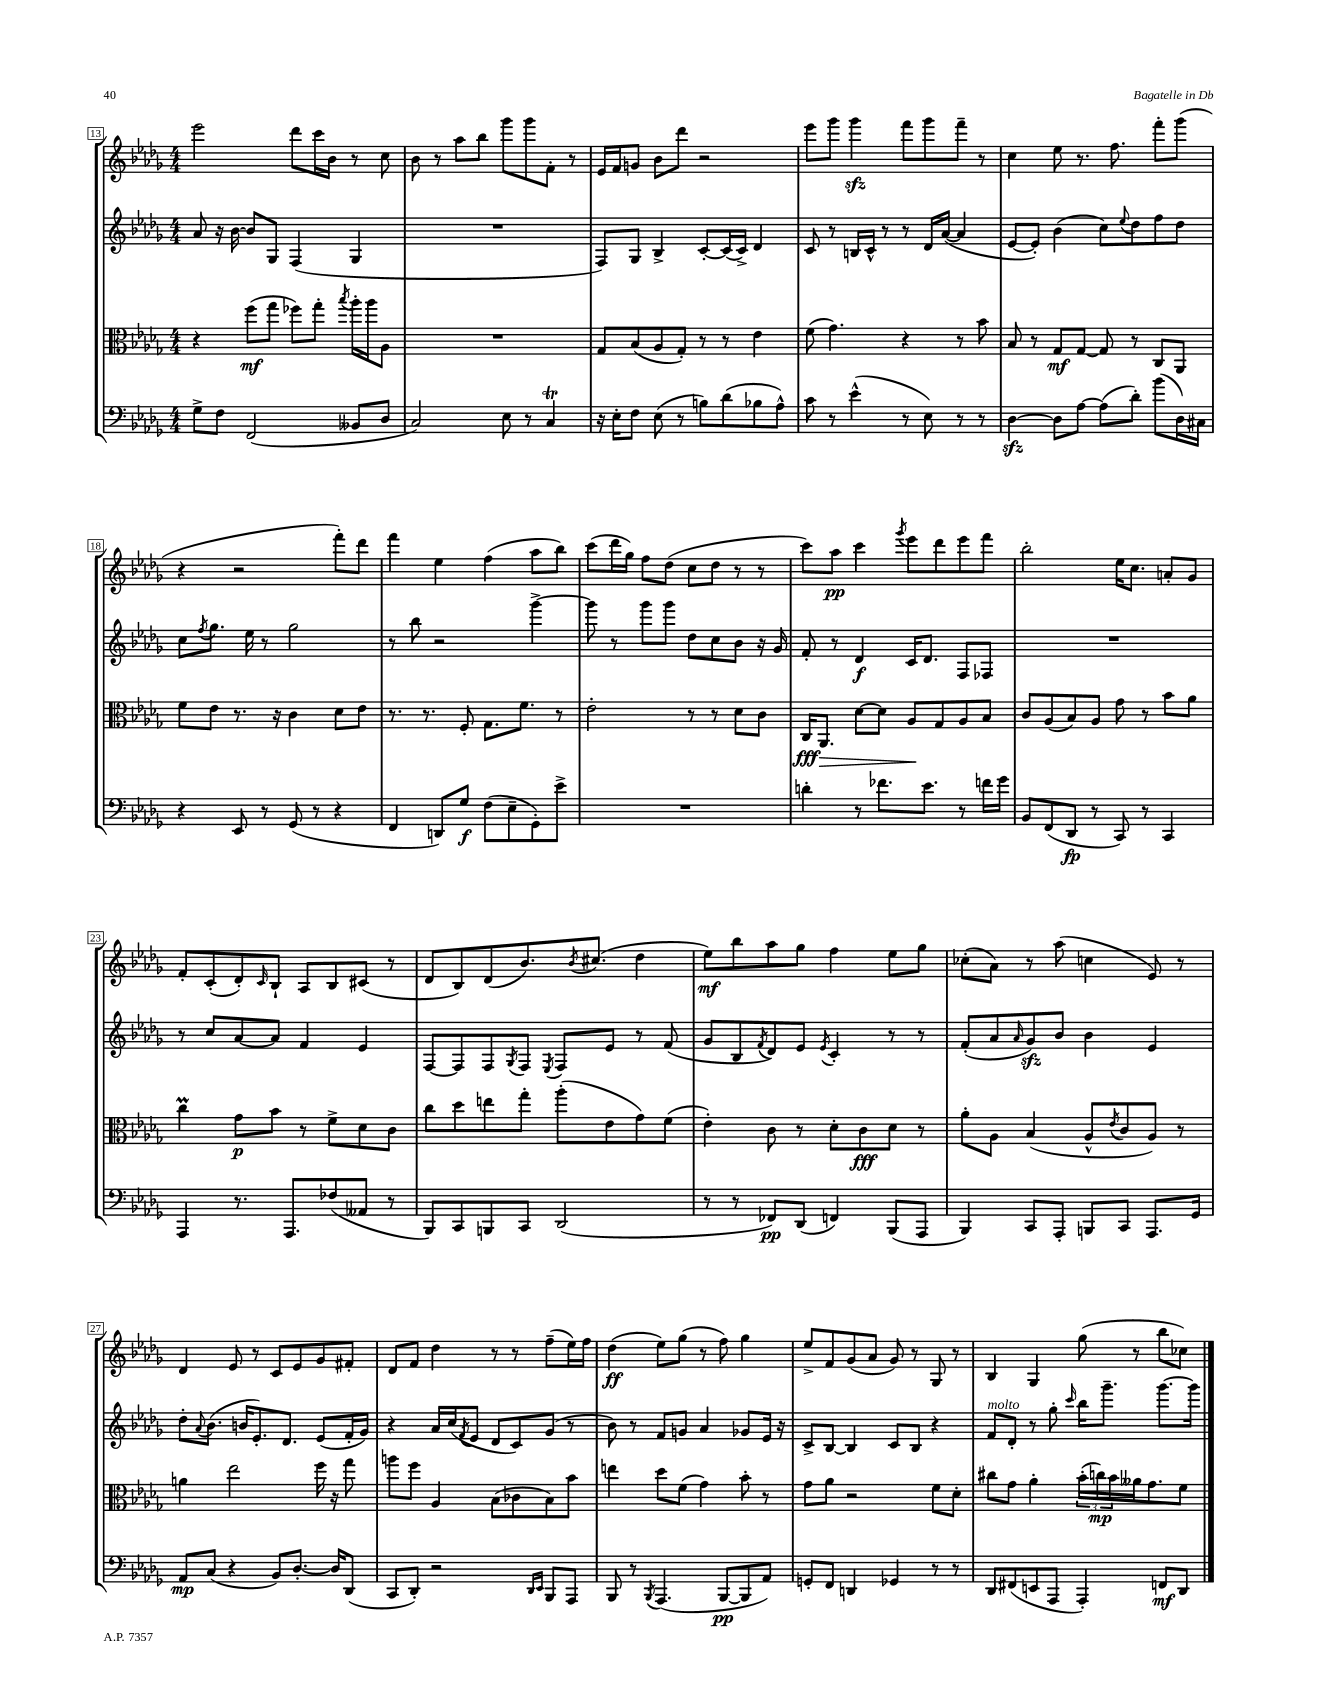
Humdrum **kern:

**kern	**kern	**kern	**kern
*staff4	*staff3	*staff2	*staff1
*clefF4	*clefC3	*clefG2	*clefG2
*k[b-e-a-d-g-]	*k[b-e-a-d-g-]	*k[b-e-a-d-g-]	*k[b-e-a-d-g-]
*M4/4	*M4/4	*M4/4	*M4/4
8G-^\L	4r	8a-/	2eee-\
8F\J	.	16r	.
.	.	[16b-\	.
(2FF/	(8ff\L	8b-/]L	.
.	8gg-\J	8G-/J	.
.	8ff-\L)	(4F/	8ddd-\L
.	8gg-'\J	.	16ccc\L
.	.	.	16b-\JJ
.	8qbb-/	.	.
8BB--/L	16aa-'\LL	4G-/	8r
.	16aa-\J	.	.
8D-/J	8A-\J	.	8cc\
=	=	=	=
2C/)	1r	1r	8b-\
.	.	.	8r
.	.	.	8aa-\L
.	.	.	8bb-\J
8E-\	.	.	8ggg-\L
8r	.	.	8ggg-\
4C/	.	.	8f'\J
.	.	.	8r
=	=	=	=
16r	8G-/L	8F/L)	16e-/LL
16E-'\LK	.	.	16f/J
8F\J	(8B-/	8G-/J	8g/J
(8E-\	8A-/	4B-^/	8b-\L
8r	8G-'/J)	.	8ddd-\J
8B\L)	8r	[8c'/L	2r
(8d-\	8r	(16c/]L	.
.	.	16c^/JJ)	.
8B-\	4e-\	4d-/	.
8A-^^\J)	.	.	.
=	=	=	=
8c\	(8f\	8c/	8eee-\L
8r	4.g-\)	8r	8ggg-\J
(4e-^^\	.	16B/LL	4ggg-\
.	.	16c^^/JJ	.
.	.	8r	.
8r	4r	8r	8fff\L
8E-\)	.	16d-/LL	8ggg-\
.	.	([16a-/JJ	.
8r	8r	4a-/]	8fff~\J
8r	8b-\	.	8r
=	=	=	=
[4D-\	8B-/	[8e-/L	4cc\
.	8r	8e-'/]J)	.
8D-\]L	8G-/L	(4b-\	8ee-\
[8A-\J	[8G-/J	.	8.r
(8A-\]L	8G-/]	8cc\L)	.
.	.	.	8.ff\
.	.	8qqee-/	.
8d-'\J)	8r	8dd-\	.
(8b-\L	8C/L	8ff\	8fff'\L
16D-\L)	8AA-/J	8dd-\J	(8ggg-\J
16C#\JJ	.	.	.
=	=	=	=
4r	8f\L	8cc\L	4r
.	.	8qff/	.
.	8e-\J	8.gg-\J	.
8EE-/	8.r	.	2r
.	.	16ee-\	.
8r	.	8r	.
.	16r	.	.
(8GG-/	4c\	2gg-\	.
8r	.	.	.
4r	8d-\L	.	8fff'\L)
.	8e-\J	.	8ddd-\J
=	=	=	=
4FF/	8.r	8r	4fff\
.	.	8bb-\	.
.	8.r	.	.
8DD/L)	.	2r	4ee-\
8G-/J	8F'/	.	.
(8F\L	8.G-\L	.	(4ff\
8E-~\	.	.	.
.	8.f\J	.	.
8GG-'\)	.	[4ggg-^\	8aa-\L
8e-^\J	8r	.	8bb-\J)
=	=	=	=
1r	2e-'\	8ggg-\]	(8ccc\L
.	.	8r	16ddd-\L
.	.	.	16gg-\JJ)
.	.	8ggg-\L	8ff\L
.	.	8ggg-\J	(8dd-\J
.	8r	8dd-\L	8cc\L
.	8r	8cc\	8dd-\J
.	8d-\L	8b-\J	8r
.	8c\J	16r	8r
.	.	16g-/	.
=	=	=	=
4d'\	16C/LK	8f'/	8ccc\L)
.	8.AA-/J	.	.
.	.	8r	8aa-\J
8r	[8d-\L	4d-/	4ccc\
8.f-\L	8d-\]J	.	.
.	.	.	8qggg-/
.	8A-/L	16c/LK	8eee-\L
8.e-\J	.	8.d-/J	.
.	8G-/	.	8ddd-\
8r	8A-/	8F/L	8eee-\
16f\LL	8B-/J	8F-/J	8fff\J
16g-\JJ	.	.	.
=	=	=	=
8BB-/L	8c/L	1r	2bb-'\
(8FF/	(8A-/	.	.
8DD-/J	8B-/)	.	.
8r	8A-/J	.	.
8CC/)	8g-\	.	16ee-\LK
.	.	.	8.cc\J
8r	8r	.	.
4CC/	8b-\L	.	8a'/L
.	8a-\J	.	8g-/J
=	=	=	=
4AAA-/	4cc\	8r	8f'/L
.	.	8cc/L	(8c'/
8.r	8g-\L	[8a-/	8d-'/)
.	.	.	16qqc/
.	8b-\J	8a-/]J	8B-`/J
8.AAA-/L	.	.	.
.	8r	4f/	8A-/L
(8F-/	8f^\L	.	8B-/
8AA--/J	8d-\	4e-/	(8c#/J
8r	8c\J	.	8r
=	=	=	=
8BBB-/L)	8cc\L	[8F/L	8d-/L
8CC/	8dd-\	8F/]	8B-/)
8BBB/	8ee\	8F/	(8d-/
.	.	8qG-/	.
8CC/J	8gg-'\J	8F/J	8.b-/)
.	.	8qE-/	.
(2DD-/	(8aa-'\L	8F/L	.
.	.	.	8qb-/
.	.	.	(8.cc#/J
.	8e-\	8e-/J	.
.	8g-\)	8r	4dd-\
.	(8f\J	(8f/	.
=	=	=	=
8r	4e-'\)	8g-/L	8ee-\L)
8r	.	8B-/	8bb-\
.	.	8qf/	.
8FF-/L)	8c\	8d-/)	8aa-\
(8DD-/J	8r	8e-/J	8gg-\J
.	.	8qe-/	.
4FF/)	8d-'\L	4c'/	4ff\
.	8c\	.	.
(8BBB-/L	8d-\J	8r	8ee-\L
8AAA-/J	8r	8r	8gg-\J
=	=	=	=
4BBB-/)	8a-'\L	(8f'/L	(8cc-'\L
.	8A-\J	8a-/	8a-\J)
.	.	16qqa-/	.
8CC/L	(4B-/	8g-/)	8r
8AAA-'/J	.	8b-/J	(8aa-\
8BBB/L	8A-^^/L	4b-\	4cc\
.	8qe-/	.	.
8CC/J	8c/	.	.
8.AAA-/L	8A-/J)	4e-/	8e-/)
.	8r	.	8r
16GG-/Jk	.	.	.
=	=	=	=
8AA-/L	4a\	8dd-'\L	4d-/
.	.	8qqa-/	.
(8C/J	.	(8.b-\J	.
4r	2ee-\	.	8e-/
.	.	16b/LK	.
.	.	8.e-'/)	8r
8BB-/L)	.	.	8c/L
.	.	8.d-/J	.
[8.D-'/J	.	.	8e-/
.	16ff\	(8e-/L	8g-/
16D-/]LK	16r	.	.
(8DD-/J	8gg-\	16f'/L	8f#'/J
.	.	16g-/JJ)	.
=	=	=	=
8CC/L	8aa\L	4r	8d-/L
8DD-'/J)	8ff\J	.	8f/J
2r	4A-/	16a-/LL	4dd-\
.	.	(16cc/J	.
.	.	8qf/	.
.	.	8e-/J	.
.	(8B-\L	8d-/L	8r
.	8c-\	8c/)	8r
16qqDD-/LL	.	.	.
16qqEE-/JJ	.	.	.
8BBB-/L	8B-\)	(8g-/J	(8ff~\L
8AAA-/J	8b-\J	8r	16ee-\L)
.	.	.	16ff\JJ
=	=	=	=
8BBB-/	4ee\	8b-\)	(4dd-\
8r	.	8r	.
8qBBB-/	.	.	.
(4.AAA-/	8dd-\L	8f/L	8ee-\L)
.	(8f\J	8g/J	(8gg-\J
.	4g-\)	4a-/	8r
[8BBB-/L	.	.	8ff\)
8BBB-/]	8b-'\	8g-/L	4gg-\
8AA-/J)	8r	16e-/Jk	.
.	.	16r	.
=	=	=	=
8GG'/L	8g-\L	8c^/L	8ee-^/L
8FF/J	8a-\J	[8B-/J	8f/
4DD/	2r	4B-/]	(8g-/
.	.	.	8a-/J
4GG-/	.	8c/L	8g-/)
.	.	8B-/J	8r
8r	8f\L	4r	8G-/
8r	8d-'\J	.	8r
=	=	=	=
8DD-/L	8cc#\L	8f/L	4B-/
(8FF#/	8g-\J	8d-'/J	.
8EE/	4a-'\	8r	4G-/
8AAA-/J	.	8gg-'\	.
.	.	16qqccc/	.
4AAA-'/)	(24b-'\LL	16bb-\LK	(8gg-\
.	24cc\)	.	.
.	.	8.ggg-~\J	.
.	24b-\	.	.
.	16a--\J	.	8r
.	8.g-\	.	.
8FF/L	.	[8.ggg-\L	8bb-\L
8DD-/J	8f\J	.	8cc-\J)
.	.	16ggg-\]Jk	.
==	==	==	==
*-	*-	*-	*-
